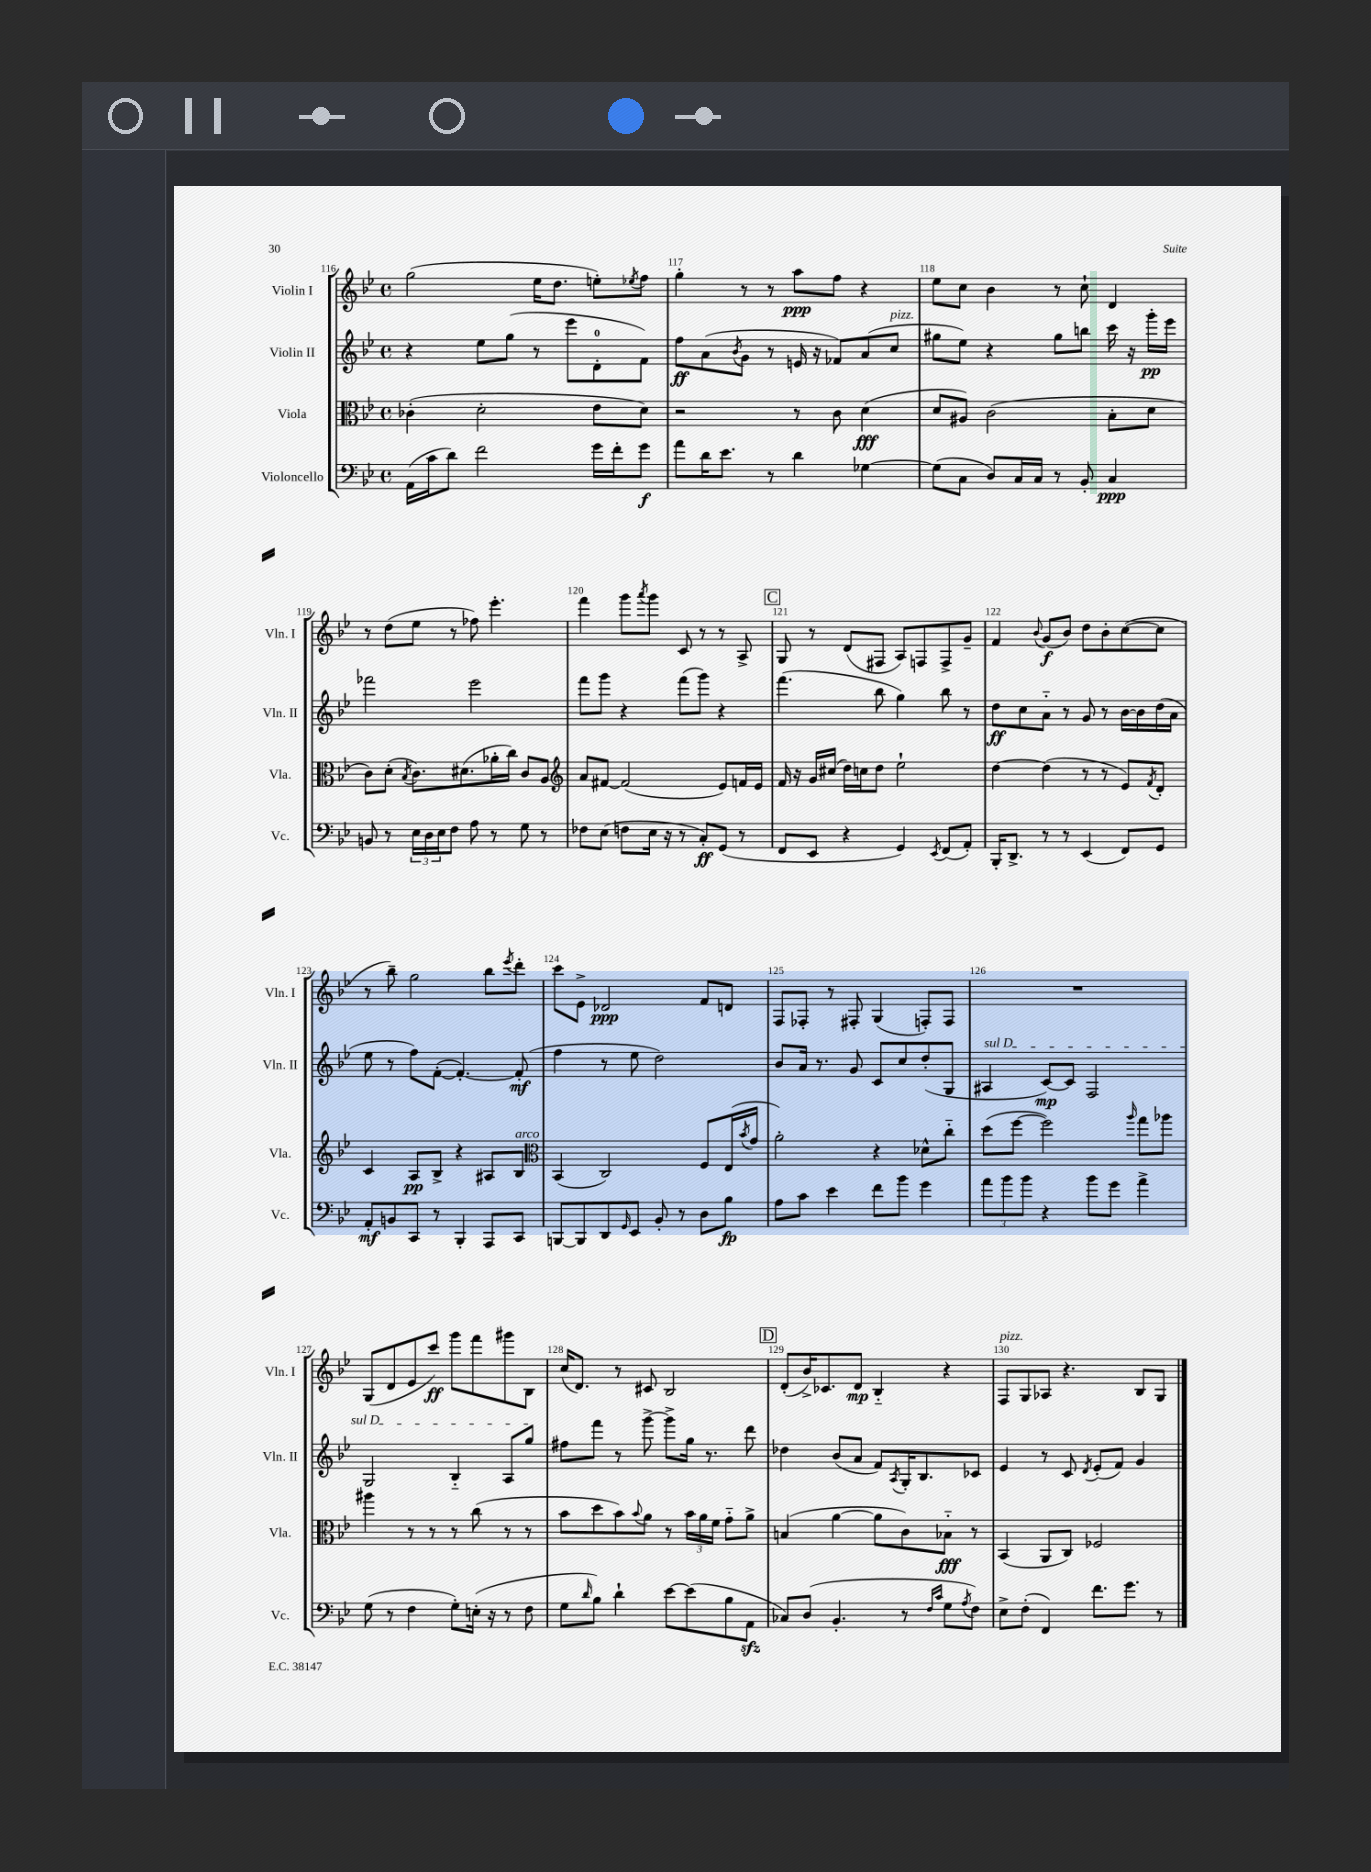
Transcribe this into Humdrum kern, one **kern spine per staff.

**kern	**kern	**kern	**kern
*staff4	*staff3	*staff2	*staff1
*clefF4	*clefC3	*clefG2	*clefG2
*k[b-e-]	*k[b-e-]	*k[b-e-]	*k[b-e-]
*M4/4	*M4/4	*M4/4	*M4/4
*met(c)	*met(c)	*met(c)	*met(c)
(16AA	(4c-'	4r	(2gg
16c	.	.	.
8d)	.	.	.
2f	2d'	8ee-	.
.	.	(8gg	.
.	.	8r	16ee-
.	.	.	8.dd
.	.	8eee-	.
16g	8e-	8d'	8ee')
16f'	.	.	.
.	.	.	8qee-
8g	8d)	8f)	8ff
=	=	=	=
8a	2r	8ff	4gg'
16d	.	(8a	.
8.e-	.	.	.
.	.	8qb-	.
.	.	8g	8r
8r	.	8r	8r
4d	8r	16e	8aa
.	.	16r	.
.	8c	8f-)	8ff
[4G-	(4d	(8a	4r
.	.	8cc	.
=	=	=	=
(8G-]	8d	8gg#	8ee-
8C	8A#)	8ee-)	8cc
8D)	(2c	4r	4b-
16C	.	.	.
16C	.	.	.
8r	.	8gg#	8r
8BB-'	.	8bb	8cc`
4C	8B-'	16ccc	4d
.	.	16r	.
.	8d	16ggg'	.
.	.	16eee-	.
=	=	=	=
8BB	8c)	2fff-	8r
8r	(8d'	.	(8dd
.	8qB-	.	.
24E-	8.c)	.	8ee-
24D	.	.	.
24E-	.	.	.
8F	.	.	8r
.	(8.d#	.	.
8A	.	2eee-	8ff-)
8r	16a-'	.	4.eee-'
.	16cc)	.	.
8G	8c	.	.
8r	8A	.	.
=	=	=	=
*	*clefG2	*	*
8F-	8a	8fff	4fff
(8E-	[8f#	8ggg	.
8F	(2f#]	4r	8ggg
.	.	.	8qaaa
16E-	.	.	8ggg
16r	.	.	.
8r	.	(8fff	8c
8C')	.	8ggg)	8r
(8GG	8e-)	4r	8r
8r	16f	.	8A^
.	16e-	.	.
=	=	=	=
8FF	16f	(4.fff	8G
.	16r	.	.
8EE-	16g	.	8r
.	(16cc#	.	.
4r	16dd)	.	(8d
.	16cc	.	.
.	8dd	8bb-	8F#
4GG)	2ee-`	4gg)	8A)
.	.	.	8F
8qEE-	.	.	.
(8FF	.	8bb-	8F^
8AA')	.	8r	8g~
=	=	=	=
16BBB-'	[4dd	8dd	4f
8.DD^	.	.	.
.	.	8cc	.
.	.	.	8qqb-
8r	(4dd]	8a'~	(8g
8r	.	8r	8b-)
(4EE-	8r	8g	8dd
.	8r	8r	8b-'
8FF)	8e-)	[16b-	([8cc
.	.	16b-]	.
.	8qf	.	.
8GG	8d'	(16dd	8cc]
.	.	16a	.
=	=	=	=
8AA'	4c	8ee-	8r
8BB	.	8r	8bb-~)
8CC	8A	8ff)	2gg
8r	8B-^	([8f'	.
4BBB-'	4r	4.f'_)	.
8AAA	8A#	.	8bb-
.	.	.	8qeee-
8CC	8B-	(8f']	8ddd'
=	=	=	=
*	*clefC3	*	*
[8BBB	(4BB-	4ff	8ccc
8BBB]	.	.	8e-^
8DD	2C)	8r	2d-
16qqGG	.	.	.
8EE-	.	8ee-	.
8BB-'	.	2dd)	.
8r	.	.	.
8D	8F	.	8f
8B-	(16E-	.	8d
.	8qb-	.	.
.	16g	.	.
=	=	=	=
8A	2a')	8b-	8F
8c	.	16a	8F-'
.	.	8.r	.
4e-	.	.	8r
.	.	8g	8F#'
8f	4r	8c	(4G
8b-	.	8cc	.
4g	8d-^^	(8dd'	8F')
.	8cc'~	8G	8F
=	=	=	=
12a	(8dd	4A#	1r
12b-	.	.	.
.	[8ff	.	.
12b-	.	.	.
4r	2ff])	[8c)	.
.	.	8c]	.
8b-	.	2F	.
8g	.	.	.
.	16qqaa	.	.
4a^	8gg	.	.
.	8aa-	.	.
=	=	=	=
(8G	4aa#	2G	(8G
8r	.	.	8d
4F	8r	.	8e-
.	8r	.	8ccc)
8G')	8r	4B-'~	8ggg
(16E'	(8cc	.	8fff
16r	.	.	.
8r	8r	8A	8ggg#
8F	8r	8gg	8B-
=	=	=	=
8G	8b-	8ff#	(16cc
.	.	.	8.d)
16qqd	.	.	.
8B-)	8dd	8fff	.
4d`	8b-)	8r	8r
.	8qqb-	.	.
.	8a	[8ggg^	8c#
[8e-	8r	8ggg^]	2B-
(8e-]	24b-	16gg	.
.	24a	.	.
.	.	8.r	.
.	24f	.	.
8B-	8g'~	.	.
8AA	8a^	8ddd	.
=	=	=	=
8C-)	(4B	4dd-	(8d'
(8D	.	.	16b-^)
.	.	.	8.c-
4.BB-'	[4a	(8b-	.
.	.	8a	8d
.	8a]	8f)	4B-'~
.	.	8qA	.
8r	8c)	16G'	.
.	.	8.B-	.
16qqF	.	.	.
16qqc	.	.	.
8G	8B-'~	.	4r
8qA	.	.	.
8F)	8r	8c-	.
=	=	=	=
8E-^	(4BB-	4e-	8F
(8F'	.	.	8G
4FF)	8AA	8r	8A-
.	8C)	8c	4.r
.	.	8qd	.
8.f	2F-	(8e-'	.
.	.	8f)	.
8.g	.	.	.
.	.	4g	8B-
8r	.	.	8G
==	==	==	==
*-	*-	*-	*-
